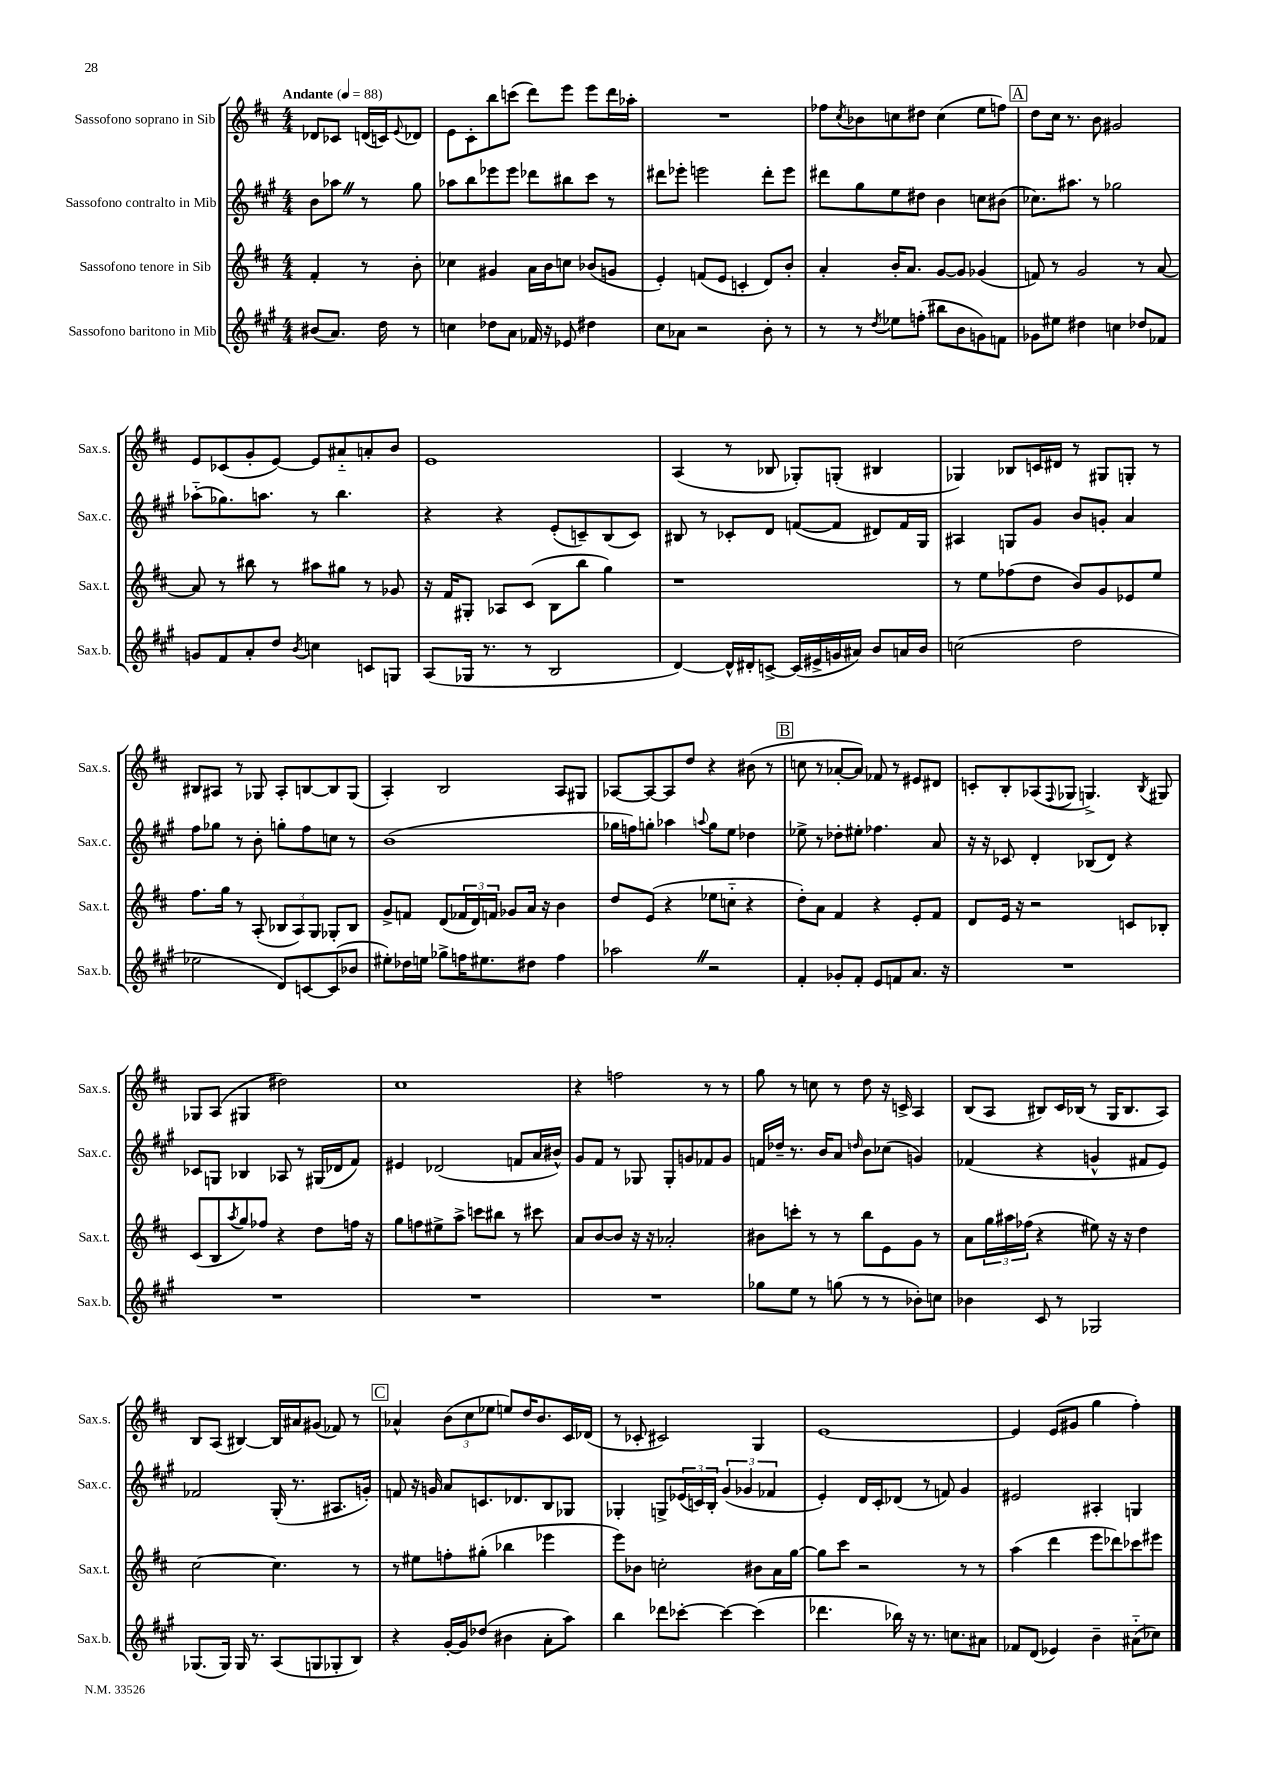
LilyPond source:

<<
\new StaffGroup <<
\new Staff = "s0" \with { instrumentName = "Sassofono soprano in Sib" shortInstrumentName = "Sax.s." } {
    \clef treble \key d \major \numericTimeSignature \time 4/4 \partial 2 \tempo "Andante" 4 = 88
    des'8 ces'8 d'16( c'16) \appoggiatura { e'8 } des'8 |
    e'8 cis'8-. b''8 c'''8( d'''8) e'''8 e'''8 d'''16 aes''16-. |
    R1 |
    fes''8 \acciaccatura { cis''8 } bes'8 c''8 dis''8 c''4( e''8 f''8) |
    \mark \markup { \box "A" } d''8 cis''16 r8. b'8 gis'2 |
    e'8 ces'8( g'8-. e'8~) e'8 ais'8-_ a'8-. b'8 |
    e'1 |
    a4( r8 bes8 ges8-.) g8-.( bis4 |
    ges4) bes8 c'16 dis'16 r8 gis8 g8-. r8 |
    bis8 ais8 r8 ges8 ais8-. b8~ b8 ges8( |
    a4-.) b2 a8 gis8 |
    aes8~ aes8~ aes8 d''8 r4 bis'8( r8 |
    \mark \markup { \box "B" } c''8 r8 aes'8~-. aes'8) fes'8 r8 eis'8 dis'8 |
    c'8-. b8-. aes8( \appoggiatura { fis8 } ges8 g4.->) \acciaccatura { b8 } gis8 |
    ges8 a8( gis4 dis''2) |
    cis''1 |
    r4 f''2 r8 r8 |
    g''8 r8 c''8 r8 d''8 r16 c'16-> a4 |
    b8( a8 bis8) cis'16 bes16( r8 g16 bes8. a8) |
    b8 a8( bis4~) bis16 ais'16 gis'8( fes'8) r8 |
    \mark \markup { \box "C" } aes'4-^ \tuplet 3/2 { b'8( cis''8 ees''8 } e''8) d''16 b'8. cis'16 des'16( |
    r8 ces'8-. cis'2) g4 |
    e'1~ |
    e'4 e'8( gis'8 g''4 fis''4-.) \bar "|." |
}
\new Staff = "s1" \with { instrumentName = "Sassofono contralto in Mib" shortInstrumentName = "Sax.c." } {
    \clef treble \key a \major \numericTimeSignature \time 4/4 \partial 2
    b'8 aes''8 \once \override BreathingSign.text = \markup { \musicglyph "scripts.caesura.straight" } \breathe r8 gis''8 |
    aes''8 b''8 ees'''8 ees'''8 des'''8 bis''8 cis'''8 r8 |
    dis'''8 ees'''8-. e'''2 dis'''8-. e'''8 |
    dis'''8 gis''8 e''8 dis''8 b'4 c''8 bis'8( |
    \mark \markup { \box "A" } ces''8.) ais''8. r8 ges''2 |
    aes''8-_( ges''8.) a''8. r8 b''4. |
    r4 r4 e'8-.( c'8--) b8( c'8) |
    bis8 r8 ces'8-. d'8 f'8~( f'8 dis'8) f'16 gis16 |
    ais4 g8 gis'8 b'8 g'8-. a'4 |
    fis''8 ges''8 r8 b'8-. g''8-. fis''8 c''8 r8 |
    b'1( |
    ges''16 f''16) g''8-. aes''4 \appoggiatura { a''8 } g''8 e''8 des''4 |
    \mark \markup { \box "B" } ees''8-> r8 des''8-. eis''8-. fes''4. a'8 |
    r16 r16 ces'8 d'4-. bes8( d'8) r4 |
    ces'8 g8 bes4 aes8 r8 gis16( des'16 fis'8) |
    eis'4 des'2( f'8 a'16 bis'16-^) |
    gis'8 fis'8 r8 ges8 ges8-. g'8 fes'8 g'8 |
    f'16 des''16-- r8. b'16 a'8 \grace { d''16 } b'8 ces''8( g'4) |
    fes'4( r4 g'4-^ fis'8 e'8) |
    fes'2 gis16-.( r8. ais8. g'16-.) |
    \mark \markup { \box "C" } f'8 r16 g'16 a'8 c'8. des'8. b8 ges8 |
    ges4-. g8-> \tuplet 3/2 { ees'16( c'16) b16-. } \tuplet 3/2 { gis'4( ges'4 fes'4 } |
    e'4-.) d'16 cis'16-. des'8( r8 f'8) gis'4 |
    eis'2 ais4-. g4 \bar "|." |
}
\new Staff = "s2" \with { instrumentName = "Sassofono tenore in Sib" shortInstrumentName = "Sax.t." } {
    \clef treble \key d \major \numericTimeSignature \time 4/4 \partial 2
    fis'4-. r8 b'8-. |
    ces''4 gis'4 a'16 b'16 c''8 bes'8( g'8 |
    e'4-.) f'8( e'8 c'4-. d'8) b'8-. |
    a'4-. b'16-. a'8. g'8~ g'8 ges'4( |
    \mark \markup { \box "A" } f'8) r8 g'2 r8 a'8~ |
    a'8 r8 bis''8 r8 ais''8 gis''8 r8 ges'8 |
    r16 fis'16 gis8-. aes8 cis'8( b8 b''8 g''4) |
    r1 |
    r8 e''8 fes''8( d''8 b'8) g'8 ees'8 e''8 |
    fis''8. g''16 r8 a8-.( \tuplet 3/2 { bes8 a8) g8 } ges8-. bes8 |
    g'8-> f'8 d'8( \tuplet 3/2 { fes'16 d'16) f'16 } ges'8 a'16 r16 b'4 |
    d''8 e'8( r4 ees''8 c''8-_ r4 |
    \mark \markup { \box "B" } d''8-.) a'8 fis'4 r4 e'8-. fis'8 |
    d'8 e'16 r16 r2 c'8 bes8-. |
    cis'8( b8 \acciaccatura { a''8 } g''8) fes''8 r4 d''8 f''16 r16 |
    g''8 f''8 eis''8-> a''8-> c'''8 bis''8 r8 cis'''8 |
    a'8 b'8~ b'8 r16 r16 aes'2-. |
    bis'8 c'''8-. r8 r8 b''8 e'8 g'8 r8 |
    a'8 \tuplet 3/2 { g''16 ais''16 fes''16( } r4 eis''8) r16 r16 d''4 |
    cis''2~ cis''4. r8 |
    \mark \markup { \box "C" } r8 eis''8 f''8-. gis''8-.( bes''4 ees'''4 |
    e'''8) bes'8 c''2-. bis'8 a'16 g''16~ |
    g''8 cis'''8 r2 r8 r8 |
    a''4( d'''4 e'''8 des'''8) ces'''8 eis'''8 \bar "|." |
}
\new Staff = "s3" \with { instrumentName = "Sassofono baritono in Mib" shortInstrumentName = "Sax.b." } {
    \clef treble \key a \major \numericTimeSignature \time 4/4 \partial 2
    bis'8( a'8.) d''16 r8 |
    c''4 des''8 a'8 fes'16 r16 ees'8 dis''4 |
    cis''8 aes'8 r2 b'8-. r8 |
    r8 r8 \acciaccatura { d''8 } ees''8 f''8-.( bis''8 b'8 g'8) f'8 |
    \mark \markup { \box "A" } ges'8 eis''8 dis''4 c''4 des''8 fes'8 |
    g'8 fis'8 a'8-. d''8 \acciaccatura { b'8 } c''4 c'8 g8 |
    a8( ges16 r8. r8 b2 |
    d'4~) d'16-^ dis'16-. c'8~-> c'16( eis'16-> g'16 ais'16) b'8 a'16 b'16 |
    c''2( d''2 |
    ees''2 d'8) c'8~ c'8( bes'8 |
    eis''8-.) des''16 e''16 ges''8-> f''16 eis''8. dis''8 f''4 |
    aes''2 \once \override BreathingSign.text = \markup { \musicglyph "scripts.caesura.straight" } \breathe r2 |
    \mark \markup { \box "B" } fis'4-. ges'8-. fis'8-. e'8 f'8 a'8. r16 |
    R1 |
    R1 |
    R1 |
    R1 |
    ges''8 e''8 r8 g''8( r8 r8 bes'8-.) c''8 |
    bes'4 cis'8 r8 ges2 |
    ges8.( ges16) ges16 r8. a8( g8 ges8-. b8) |
    \mark \markup { \box "C" } r4 gis'16~-. gis'16 des''8( bis'4 a'8-. a''8) |
    b''4 des'''8 ces'''8~-. ces'''4~ ces'''4( |
    des'''4. bes''16) r16 r8. c''8. ais'8 |
    fes'8 d'8( ees'4) b'4-- ais'8-_( ces''8) \bar "|." |
}
>>
>>
\layout { \context { \Score \remove "Bar_number_engraver" } }
